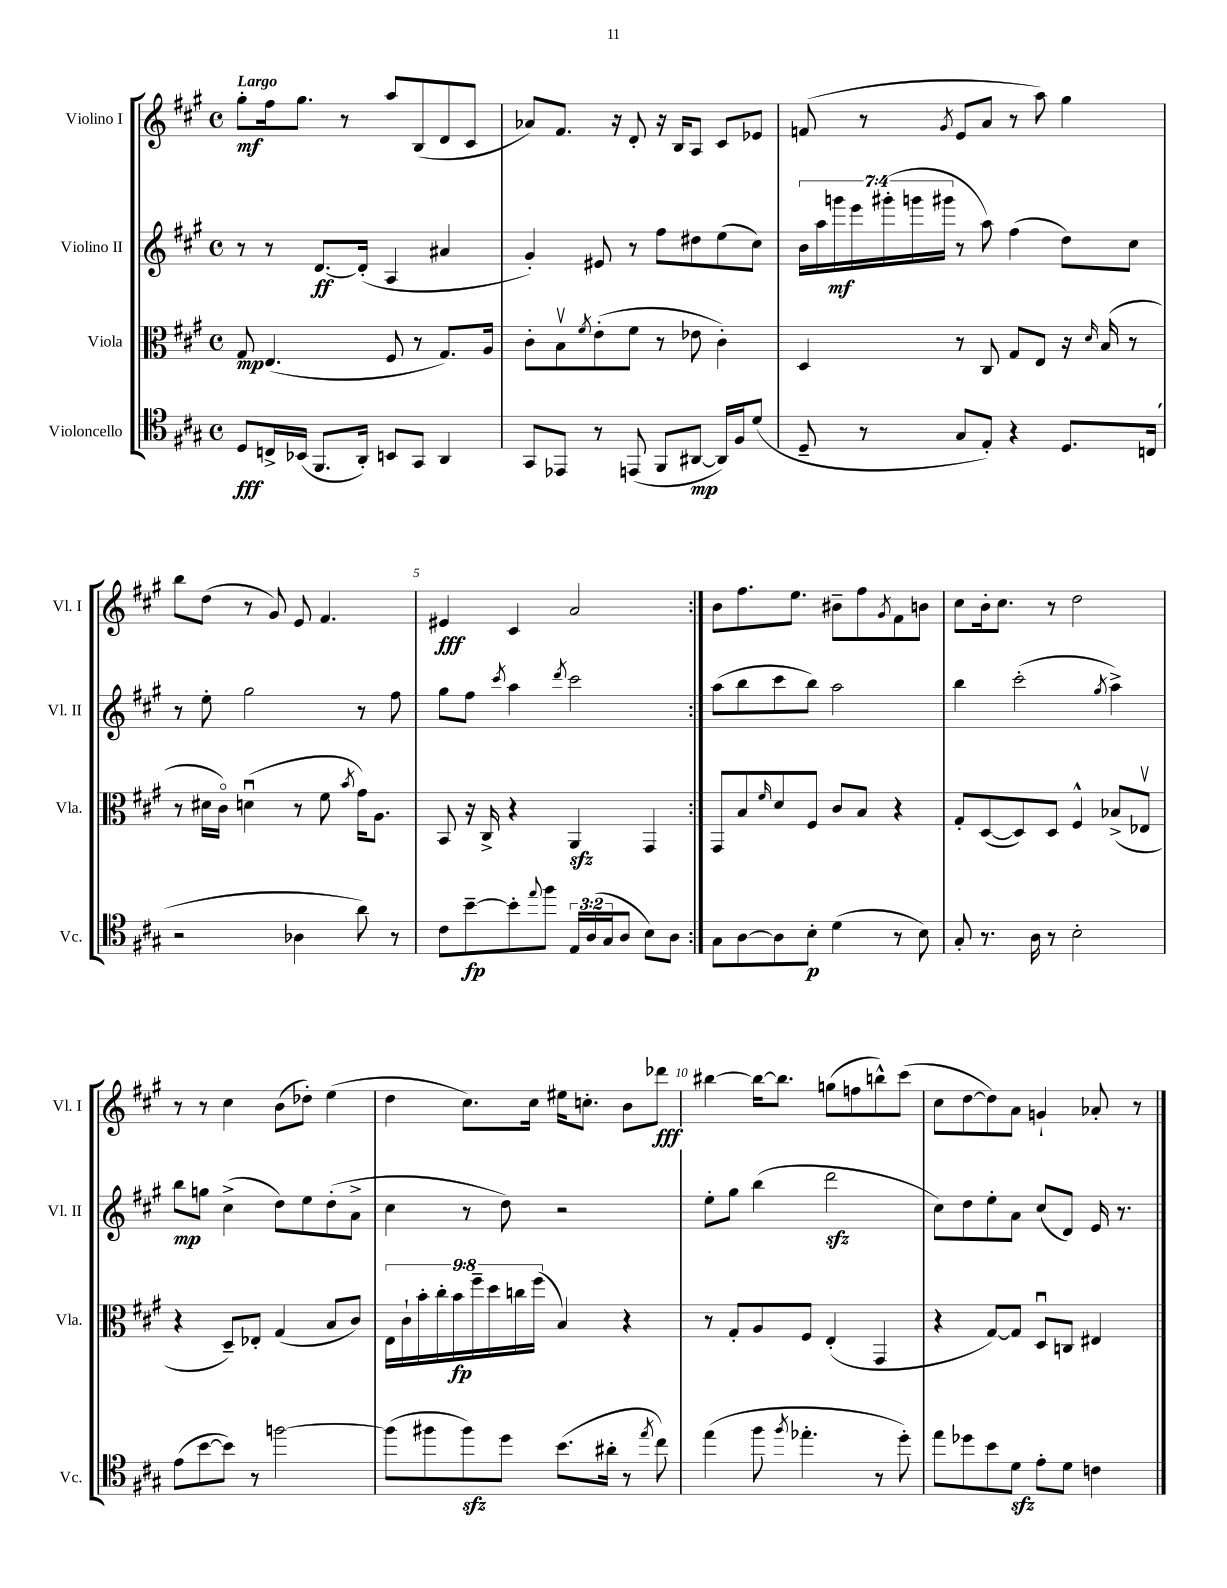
<<
\new StaffGroup <<
\new Staff = "s0" \with { instrumentName = "Violino I" shortInstrumentName = "Vl. I" } {
    \clef treble \key a \major \defaultTimeSignature \time 4/4 \tempo "Largo"
    \repeat volta 2 { gis''8-.\mf fis''16 gis''8. r8 a''8 b8( d'8 cis'8 |
    aes'8) fis'8. r16 d'8-. r16 b16 a8 cis'8 ees'8 |
    f'8( r8 \acciaccatura { gis'8 } e'8 a'8 r8 a''8) gis''4 |
    b''8 d''8( r8 gis'8) e'8 fis'4. |
    eis'4\fff cis'4 a'2 | }
    b'8 fis''8. e''8. bis'8-- fis''8 \acciaccatura { gis'8 } fis'8 b'8 |
    cis''8 b'16-. cis''8. r8 d''2 |
    r8 r8 cis''4 b'8( des''8-.) e''4( |
    d''4 cis''8.) cis''16 eis''16 c''8.-. b'8 des'''8\fff |
    bis''4~ bis''16~ bis''8. g''8( f''8 b''8-^) cis'''8( |
    cis''8 d''8~ d''8) a'8 g'4-! aes'8-. r8 \bar "|." |
}
\new Staff = "s1" \with { instrumentName = "Violino II" shortInstrumentName = "Vl. II" } {
    \clef treble \key a \major \defaultTimeSignature \time 4/4 \override Staff.TupletNumber.text = #tuplet-number::calc-fraction-text
    \repeat volta 2 { r8 r8 d'8.~\ff d'16-.( a4 ais'4 |
    gis'4-.) eis'8 r8 fis''8 dis''8 e''8( cis''8) |
    \tuplet 7/4 { b'16 a''16 g'''16\mf e'''16 gis'''16-.( g'''16 gis'''16 } r8 a''8) fis''4( d''8) cis''8 |
    r8 e''8-. gis''2 r8 fis''8 |
    gis''8 fis''8 \acciaccatura { cis'''8 } a''4 \acciaccatura { d'''8 } cis'''2 | }
    a''8( b''8 cis'''8 b''8) a''2 |
    b''4 cis'''2-.( \acciaccatura { gis''8 } a''4->) |
    b''8\mp g''8 cis''4->( d''8) e''8 d''8-.( a'8-> |
    cis''4 r8 d''8) r2 |
    e''8-. gis''8 b''4( d'''2\sfz |
    cis''8) d''8 e''8-. a'8 cis''8( d'8) e'16 r8. \bar "|." |
}
\new Staff = "s2" \with { instrumentName = "Viola" shortInstrumentName = "Vla." } {
    \clef alto \key a \major \defaultTimeSignature \time 4/4 \override Staff.TupletNumber.text = #tuplet-number::calc-fraction-text
    \repeat volta 2 { gis8\mp e4.( fis8 r8 gis8.) a16 |
    cis'8-. b8\upbow \acciaccatura { fis'8 } e'8-.( fis'8 r8 ees'8 cis'4-.) |
    d4 r8 cis8 gis8 e8 r16 \grace { d'16 } b16( r8 |
    r8 dis'16 cis'16\flageolet) d'4\downbow( r8 fis'8 \acciaccatura { b'8 } gis'16) a8. |
    b,8 r16 cis16-> r4 a,4\sfz gis,4 | }
    gis,8 b8 \grace { fis'16 } d'8 fis8 cis'8 b8 r4 |
    gis8-. d8~( d8) d8 fis4-^ bes8->( ees8\upbow |
    r4 d8--) ees8-. gis4( b8 cis'8) |
    \tuplet 9/8 { e16 cis'16-! b'16-. cis''16-. b'16\fp fis''16-- d''16 c''16 fis''16( } b4) r4 |
    r8 gis8-. a8 fis8 e4-.( gis,4 |
    r4 gis8~) gis8 d8\downbow c8 eis4 \bar "|." |
}
\new Staff = "s3" \with { instrumentName = "Violoncello" shortInstrumentName = "Vc." } {
    \clef tenor \key a \major \defaultTimeSignature \time 4/4 \override Staff.TupletNumber.text = #tuplet-number::calc-fraction-text
    \repeat volta 2 { d8\fff c16-> bes,16( fis,8. a,16-.) b,8 gis,8 a,4 |
    gis,8 ees,8 r8 e,8( fis,8 ais,8~\mp ais,16) fis16 d'8( |
    d8-- r8 gis8 e8-.) r4 d8. c16( |
    r2 aes4 a'8) r8 |
    cis'8 b'8~--\fp b'8-. \appoggiatura { e''8 } fis''8 \tuplet 3/2 { e16 a16( gis16 } a8 b8) a8 | }
    gis8 a8~ a8 b8-.\p d'4( r8 b8) |
    gis8-. r8. a16 r8 b2-. |
    e'8( b'8~ b'8) r8 f''2~ |
    f''8( fis''8 fis''8\sfz) d''8 b'8.( ais'16-. r8 \acciaccatura { e''8 } cis''8) |
    e''4( fis''8 \acciaccatura { fis''8 } ees''4.-. r8 d''8-.) |
    e''8 des''8 b'8 d'8\sfz e'8-. d'8 c'4 \bar "|." |
}
>>
>>
\layout { \context { \Score \override BarNumber.break-visibility = ##(#f #t #t) barNumberVisibility = #(every-nth-bar-number-visible 5) } }
